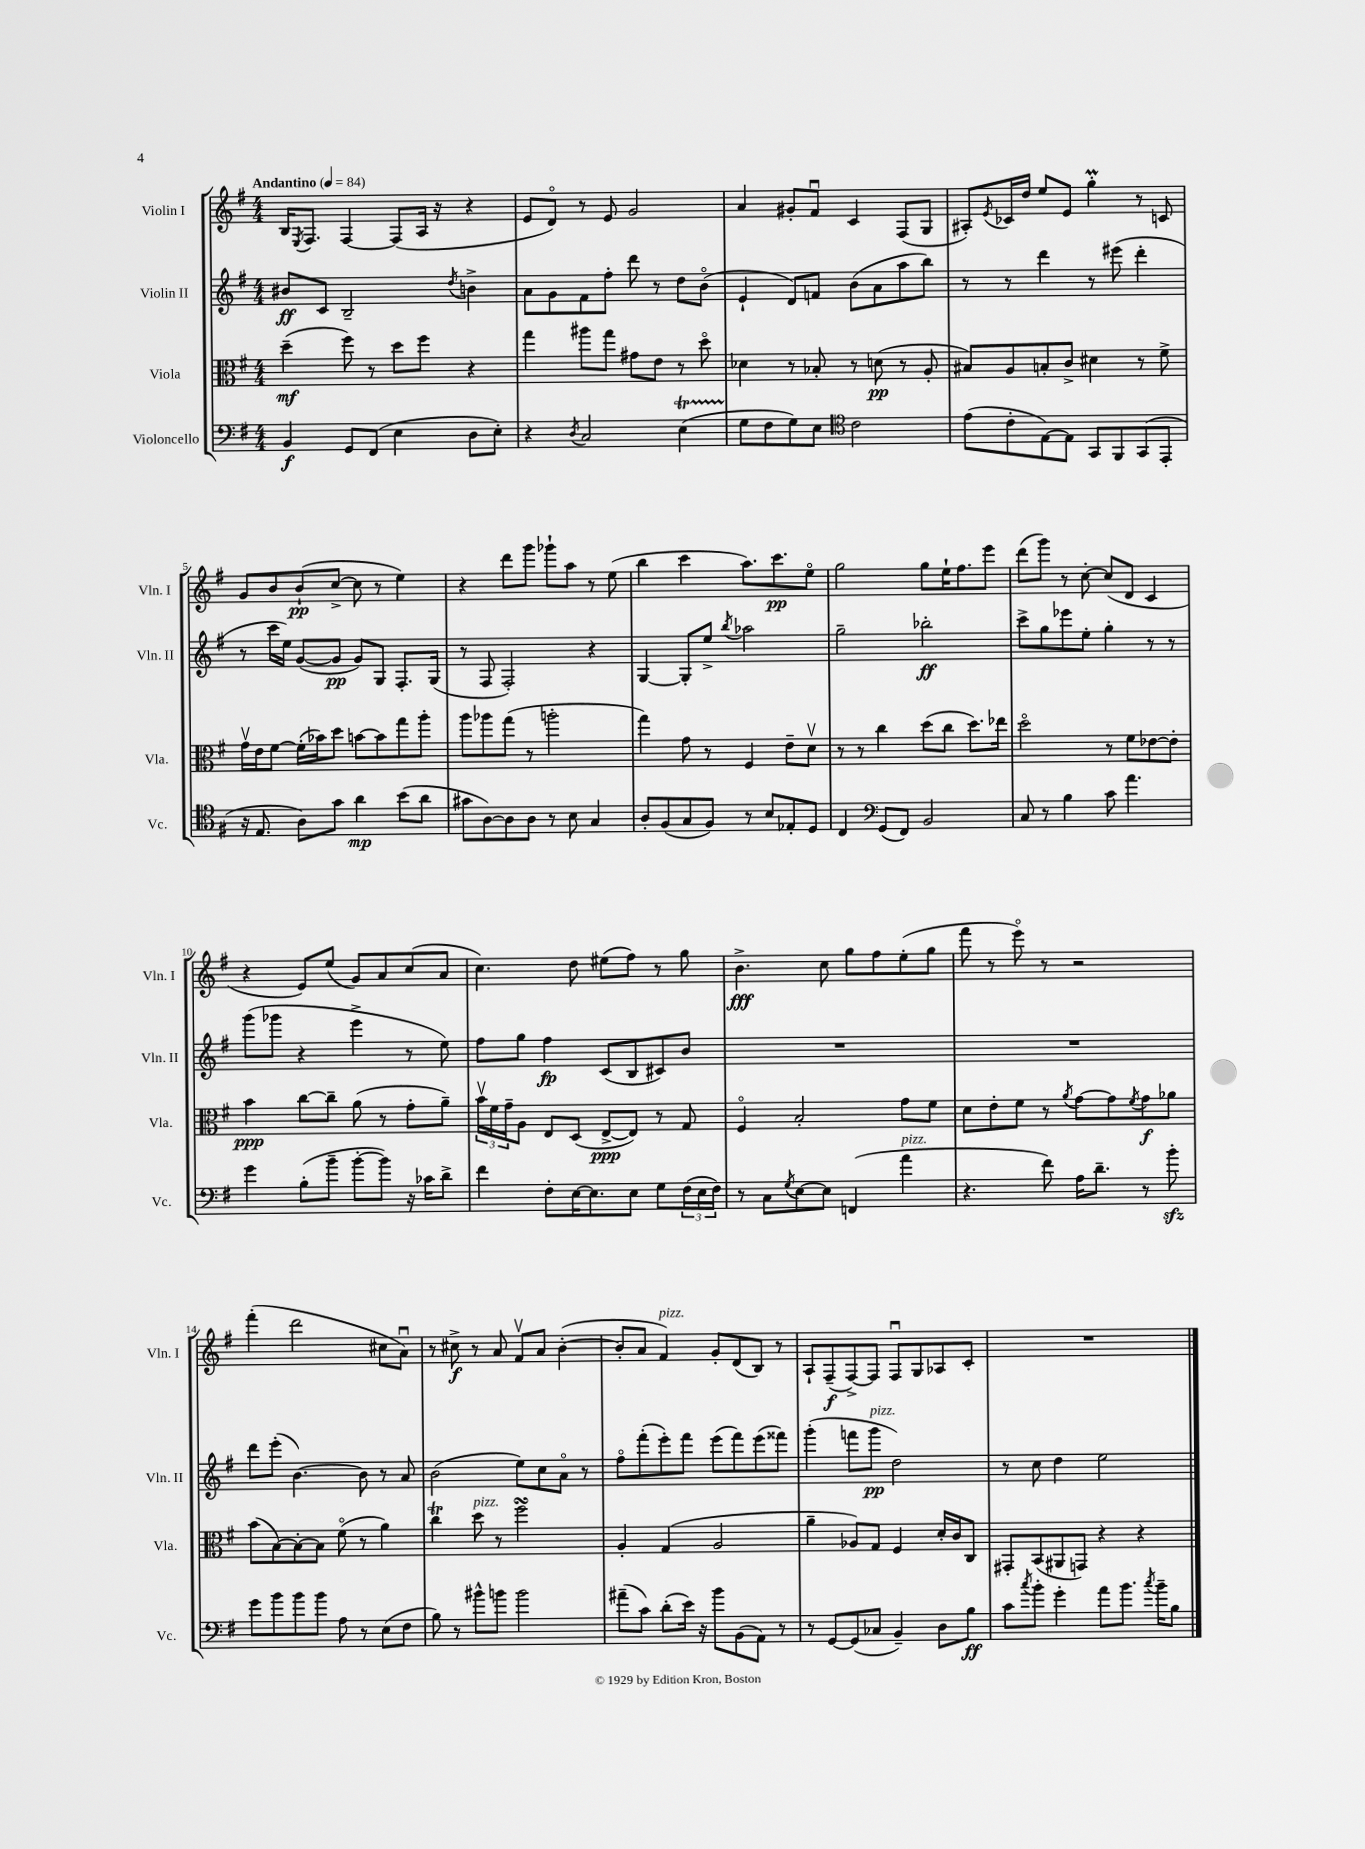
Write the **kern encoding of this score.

**kern	**kern	**kern	**kern
*staff4	*staff3	*staff2	*staff1
*clefF4	*clefC3	*clefG2	*clefG2
*k[f#]	*k[f#]	*k[f#]	*k[f#]
*M4/4	*M4/4	*M4/4	*M4/4
*MM84	*MM84	*MM84	*MM84
4BB/	(4dd~\	8b#/L	16B/LK
.	.	.	8qE/
.	.	.	8.F#/J
.	.	8c/J	.
8GG/L	8ff#\)	2B~/	[4F#/
(8FF#/J	8r	.	.
4E\	8dd\L	.	(8F#/]L
.	8ff#\J	.	16A/Jk
.	.	.	16r
.	.	8qdd/	.
8D\L	4r	4b^\	4r
8E'\J)	.	.	.
=	=	=	=
4r	4gg\	8a\L	8e/L
.	.	8g\	8do/J)
8qD/	.	.	.
2C/	8aa#\L	8f#\	8r
.	8gg\J	8ff#'\J	8e/
.	8g#\L	8ddd\	2g/
.	8e\J	8r	.
(4E\	8r	8dd\L	.
.	8ddo\	(8bo\J	.
=	=	=	=
8G\L	4d-\	4e`/	4a/
8F#\	.	.	.
8G\)	8r	8d/L)	8g#'/L
8E\J	8B-'/	8f/J	8f#u/J
*clefC4	*	*	*
2c\	8r	(8b\L	4c/
.	(8d\	8a\	.
.	8r	8aa\	(8F#/L
.	8A'/	8bb\J)	8G/J
=	=	=	=
(8e\L	8B#/L)	8r	8A#'/L)
.	.	.	8qe/
8c'\	8A/	8r	16c-/L
.	.	.	16dd/JJ
[8E\)	8B'/	4ddd\	8ee/L
8E\]J	8c^/J	.	8e/J
8GG/L	4d#\	8r	4gg'\
8FF#/	.	(8eee#\	.
(8GG/	8r	4ddd'\	8r
8EE'/J	8f#^\	.	8c/
=	=	=	=
16r	16gv\LL	8r	8g/L
8.E/	16e\J	.	.
.	[8f#\J	16ccc\LL	8b/
.	.	16ee\JJ)	.
8A\L)	(16f#'\]LL	([8g/L	(8b`/
.	16b-\J)	.	.
8g\J	8dd\J	8g/]J	[8cc^/J
4a\	[8b\L	8g/L)	8cc\]
.	8b\]	8G/J	8r
(8b\L	8gg\	8.F#'/L	4ee\)
8a\J	8aa'\J	.	.
.	.	(16G/Jk	.
=	=	=	=
8g#\L	8aa\L	8r	4r
[8A\)	8aa-\	8F#/	.
8A\]	(8gg\J	2F#'/)	8ddd\L
8A\J	8r	.	8ggg\J
8r	2aa'\	.	8ggg-`\L
8B\	.	.	8aa\J
4G/	.	4r	8r
.	.	.	(8ee\
=	=	=	=
8A'/L	4gg\)	[4G/	4bb\
(8F#/	.	.	.
8G/	8g\	8G'/]L	4ccc\
8F#/J)	8r	8ee^/J	.
.	.	8qbb/	.
8r	4F#/	2aa-\	8.aa\L)
8B/L	.	.	.
.	.	.	8.ccc\
8E-'/	8e~\L	.	.
8D/J	8dv\J	.	8eeo\J
=	=	=	=
4C/	8r	2gg~\	2gg\
.	8r	.	.
*clefF4	*	*	*
(8GG/L	4cc\	.	.
8FF#/J)	.	.	.
2BB/	(8dd\L	2bb-'\	8gg\L
.	8cc\J	.	16ee`\K
.	.	.	8.ff#\
.	8.dd\L)	.	.
.	.	.	8eee\J
.	16ee-\Jk	.	.
=	=	=	=
8C/	2ddo\	8ccc^\L	(8ddd\L
8r	.	8gg\	8ggg\J)
4B\	.	8eee-\	8r
.	.	8ee'\J	[8cc'\
8c\	8r	4gg'\	(8cc/]L
4.a\	8f#\L	.	8d/J
.	[8e-\	8r	4c/
.	8e-'\]J	8r	.
=	=	=	=
4g\	4b\	(8ggg\L	4r
.	.	8ggg-\J	.
(8B'\L	[8cc\L	4r	8e/L)
8b~\J	8cc~\]J	.	(8ee/J
[8b'\L	(8a\	4eee^\	8g/L)
8b\]J)	8r	.	8a/
16r	8g'\L	8r	(8cc/
16c-\LK	.	.	.
8d^\J	8a~\J)	8ee\)	8a/J
=	=	=	=
4f#\	24bv\LL	8ff#\L	4.cc\)
.	24f#\	.	.
.	24g~\J	.	.
.	8A\J	8gg\J	.
8F#'\L	8E/L	4ff#\	.
[16E\K	(8D/J	.	8dd\
8.E\]	.	.	.
.	[8E^/L	(8c/L	(8ee#\L
8E\J	8E/]J)	8B/	8ff#\J)
8G\L	8r	8c#/)	8r
(24F#\L	8G/	8b/J	8gg\
24E\	.	.	.
24F#\JJ)	.	.	.
=	=	=	=
8r	4F#o/	1r	4.b^\
8C\L	.	.	.
8qG/	.	.	.
[8E\	2B'/	.	.
8E\]J	.	.	8cc\
(4FF/	.	.	8gg\L
.	.	.	8ff#\
4a\	8g\L	.	(8ee'\
.	8f#\J	.	8gg\J
=	=	=	=
4.r	8d\L	1r	8fff#\
.	8e'\	.	8r
.	8f#\J	.	8eeeo\)
8f#\)	8r	.	8r
.	8qa/	.	.
16A\LK	[8g\L	.	2r
8.d~\J	.	.	.
.	8g\]	.	.
.	8qf#/	.	.
8r	8g\	.	.
8b'\	8a-\J	.	.
=	=	=	=
8g\L	(8b\L	8ddd\L	(4fff#'\
8b\	[8B\)	(8eee'\J	.
8b\	8B'\_	[4.b\)	2ddd\
8b\J	8B\]J	.	.
8A\	(8f#o\	.	.
8r	8r	8b\]	.
(8E\L	4a\)	8r	8cc#\L
8F#\J	.	8a/	8au\J)
=	=	=	=
8B\)	4cc\	(2b\	8r
8r	.	.	8cc#^\
8b#^^\L	8dd\	.	8r
8b\J	8r	.	8a/
2b\	2ff#\	8ee\L)	8f#v/L
.	.	8cc\	8a/J
.	.	8ao\J	([4b'\
.	.	8r	.
=	=	=	=
(8a#~\L	4A'/	8ff#o\L	8b'/]L
8c\J)	.	(8fff#'\	8a/J
(8d'\L	(4G/	8eee'\)	4f#/)
16e\Jk)	.	8fff#\J	.
16r	.	.	.
8b\L	2A/	(8eee\L	8g'/L
(8BB\	.	8fff#\)	(8d/
8AA\J)	.	(8eee\	8B/J)
8r	.	8fff##\J)	8r
=	=	=	=
8r	4a~\	(4ggg'\	8A`/L
[8GG/L	.	.	(8F#~/
(8GG/]	8A-/L)	8fff\L	[8F#^/)
8C-/J	8G/J	8ggg\J	8F#/]J
4BB~/)	4F#/	2dd\)	8F#u/L
.	.	.	8G/
8D\L	16d'/LL	.	8A-/
.	16c/J	.	.
8B\J	8C/J	.	8c'/J
=	=	=	=
8c\L	8GG#'/L	8r	1r
8qcc/	.	.	.
8b'\J	(8BB/	8cc\	.
4g'\	8AA#/	4dd\	.
.	8GG/J)	.	.
8a\L	4r	2ee\	.
8.b\J	.	.	.
.	4r	.	.
8qcc/	.	.	.
16b~\LK	.	.	.
8B\J	.	.	.
==	==	==	==
*-	*-	*-	*-
